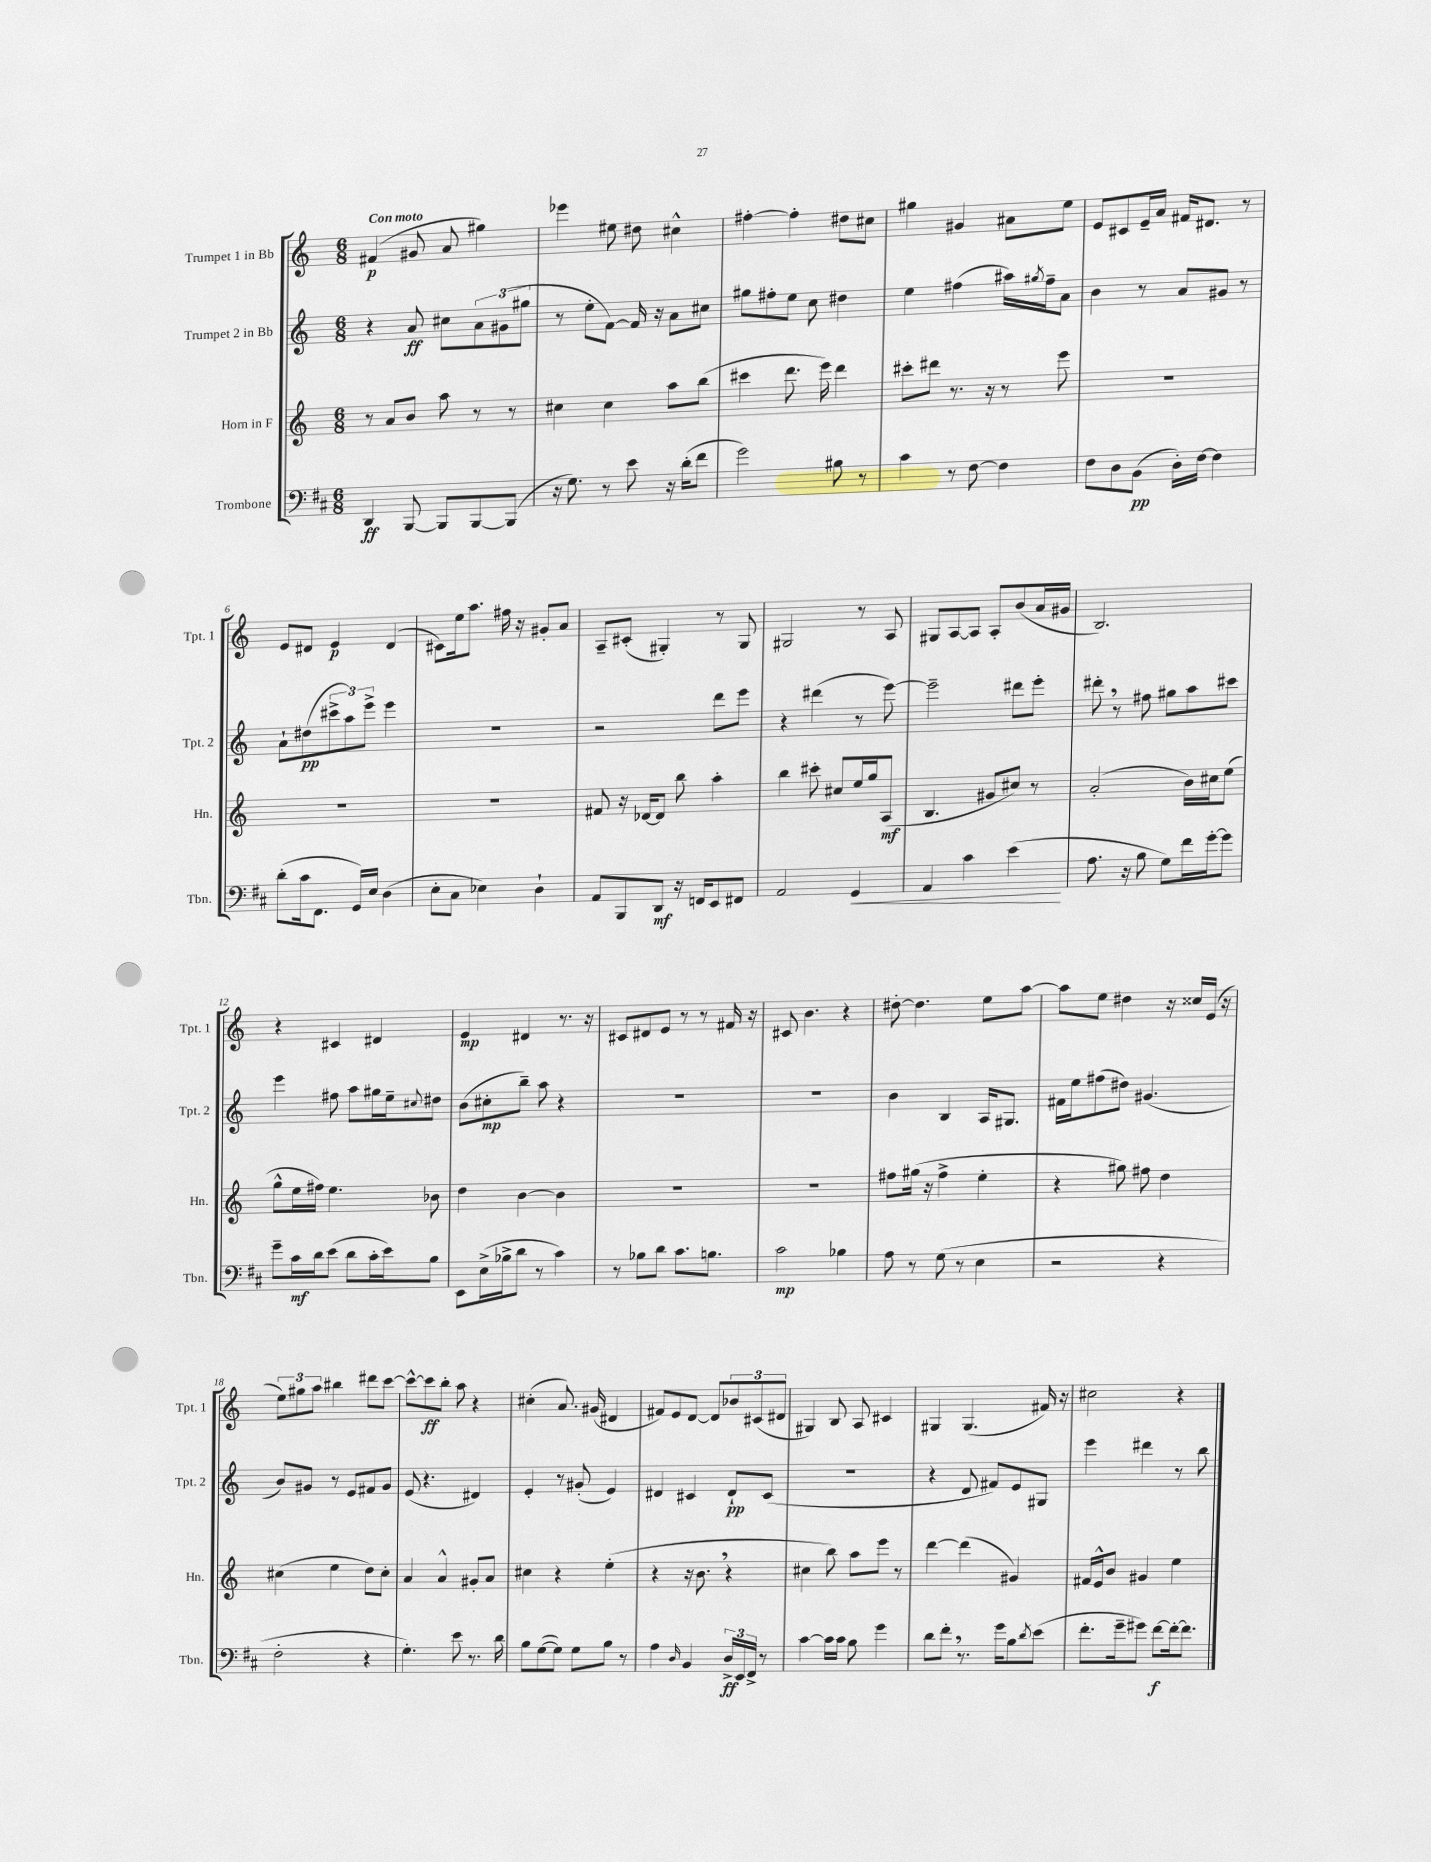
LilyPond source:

<<
\new StaffGroup <<
\new Staff = "s0" \with { instrumentName = "Trumpet 1 in Bb" shortInstrumentName = "Tpt. 1" } {
    \clef treble \key c \major \numericTimeSignature \time 6/8 \tempo "Con moto"
    fis'4\p( gis'8 a'8 gis''4) |
    ees'''4 eis''8 dis''8 cis''4-^ |
    fis''4~-. fis''4-. dis''8 cis''8 |
    gis''4 gis'4 ais'8 e''8 |
    e'8 cis'8 e'16-- a'16 fis'16 dis'8. r8 |
    e'8 dis'8 e'4\p dis'4( |
    cis'8) e''16 a''8. fis''16 r16 gis'8-. a'8 |
    a8-- cis'8-.( gis4-.) r8 gis8 |
    gis2 r8 a8 |
    gis8 a8~ a8 a8-. b'8( a'16 gis'16 |
    b2.) |
    r4 cis'4 dis'4 |
    e'4\mp dis'4 r8. r16 |
    cis'8 dis'8 e'8 r8 r8 fis'16 r16 |
    cis'8 b'4. r4 |
    dis''8~-. dis''4. e''8 a''8~ |
    a''8 e''8 dis''4 r16 cisis''16 e'16( r16 |
    \tuplet 3/2 { e''8) gis''8 a''8 } bis''4 dis'''8 c'''8~ |
    c'''8~-^ c'''8\ff b''8-. a''8 r4 |
    cis''4-.( a'8.) gis'16( dis'4 |
    fis'8) e'8 d'8~ d'8 \tuplet 3/2 { bes'8 cis'8( dis'8 } |
    gis4) b8 a8 cis'4 |
    gis4 gis4.( fis'16) r16 |
    cis''2 r4 \bar "|." |
}
\new Staff = "s1" \with { instrumentName = "Trumpet 2 in Bb" shortInstrumentName = "Tpt. 2" } {
    \clef treble \key c \major \numericTimeSignature \time 6/8
    r4 a'8\ff cis''8 \tuplet 3/2 { a'8 gis'8( gis''8 } |
    r8 e''8-. f'8~) f'16 r16 a'8 cis''8 |
    gis''8 fis''8-. e''8 c''8 dis''4 |
    e''4 fis''4( ais''16) \acciaccatura { gis''8 } fis''16-- a'8 |
    b'4 r8 a'8 gis'8 r8 |
    a'8-! dis''8\pp( \tuplet 3/2 { cis'''8-> a''8) e'''8-> } e'''4 |
    R2. |
    r2 d'''8 e'''8 |
    r4 dis'''4( r8 e'''8~) |
    e'''2-- dis'''8 e'''8-. |
    dis'''8-. \breathe r8 fis''8 gis''8 a''8 cis'''8 |
    e'''4 fis''8 a''8 gis''16 e''16-- \appoggiatura { cis''8 } dis''8 |
    b'8( cis''8-.\mp b''8--) a''8 r4 |
    R2. |
    R2. |
    b'4 b4 a16 gis8. |
    fis'16 e''16 fis''8( dis''8) gis'4.( |
    b'8) gis'8 r8 e'8 fis'8 gis'8 |
    e'8( r4. dis'4) |
    e'4-. r8 gis'8-.( e'4) |
    dis'4 cis'4 dis'8-!\pp cis'8( |
    R2. |
    r4 d'8 fis'8) e'8 gis8 |
    e'''4 dis'''4 r8 b''8 \bar "|." |
}
\new Staff = "s2" \with { instrumentName = "Horn in F" shortInstrumentName = "Hn." } {
    \clef treble \key c \major \numericTimeSignature \time 6/8
    r8 a'8 b'8 a''8 r8 r8 |
    cis''4 cis''4 a''8 b''8( |
    cis'''4 d'''8. e'''16) d'''4 |
    cis'''8-. dis'''8 r8. r16 r8 e'''8 |
    R2. |
    R2. |
    R2. |
    fis'8 r16 des'16~ des'8 b''8 a''4-. |
    b''4 cis'''8-. cis''8 e''16 g''16 a8\mf( |
    b4. gis'8 cis''8) r8 |
    a'2-.( b'16) cis''16 e''8( |
    g''8-^ e''16 fis''16) e''4. bes'8 |
    d''4 b'4~ b'4 |
    R2. |
    R2. |
    fis''8 gis''16( r16 fis''4-> e''4-. |
    r4 gis''8) fis''8 d''4 |
    cis''4( e''4 d''8) cis''8-. |
    a'4 a'4-^ gis'8-. a'8 |
    cis''4 r4 e''4-.( |
    r4 r16 b'8. \breathe r4 |
    cis''4 b''8) a''8 e'''8 r8 |
    d'''4~ d'''4( gis'4) |
    fis'16 e'16-^ b'8 gis'4 e''4 \bar "|." |
}
\new Staff = "s3" \with { instrumentName = "Trombone" shortInstrumentName = "Tbn." } {
    \clef bass \key d \major \numericTimeSignature \time 6/8
    d,4\ff b,,8~ b,,8 b,,8~ b,,8( |
    r16 g8.) r8 e'8 r16 d'16-.( fis'8 |
    g'2) bis8 r8 |
    cis'4 r8 fis8~ fis4 |
    fis8 d8 b,8\pp( d16-.) fis16~ fis4 |
    d'8-.( cis'16 fis,8. g,16) e16 d4( |
    e8-. cis8 ees4) d4-! |
    a,8 b,,8 d,8\mf r16 f,16 e,8 fis,8 |
    a,2 g,4\< |
    a,4 cis'4 e'4\!( |
    a8. r16 b8 g8) fis'16 g'16~-. g'8 |
    g'8-- cis'16\mf d'16 e'8( d'8 cis'16-. e'16) b8 |
    e,8 e16->( bes16-> d'8 r8 cis'4) |
    r8 bes8 d'8 cis'8. b8. |
    cis'2\mp bes4 |
    a8 r8 g8( r8 e4 |
    r2 r4 |
    fis2-. r4 |
    g4.-.) e'8 r8. d'16 |
    b8 g8~( g8) g8 b8 r8 |
    a4 \grace { d16 } b,4 \tuplet 3/2 { d16->\ff e,16 fis,16-> } r8 |
    cis'4~ cis'16 cis'16 b8 g'4 |
    d'8 fis'8-. \breathe r8. g'16 b8 \acciaccatura { d'8 } e'8( |
    fis'8.-. g'16-- gis'8) fis'8~\f fis'16~-. fis'8. \bar "|." |
}
>>
>>
